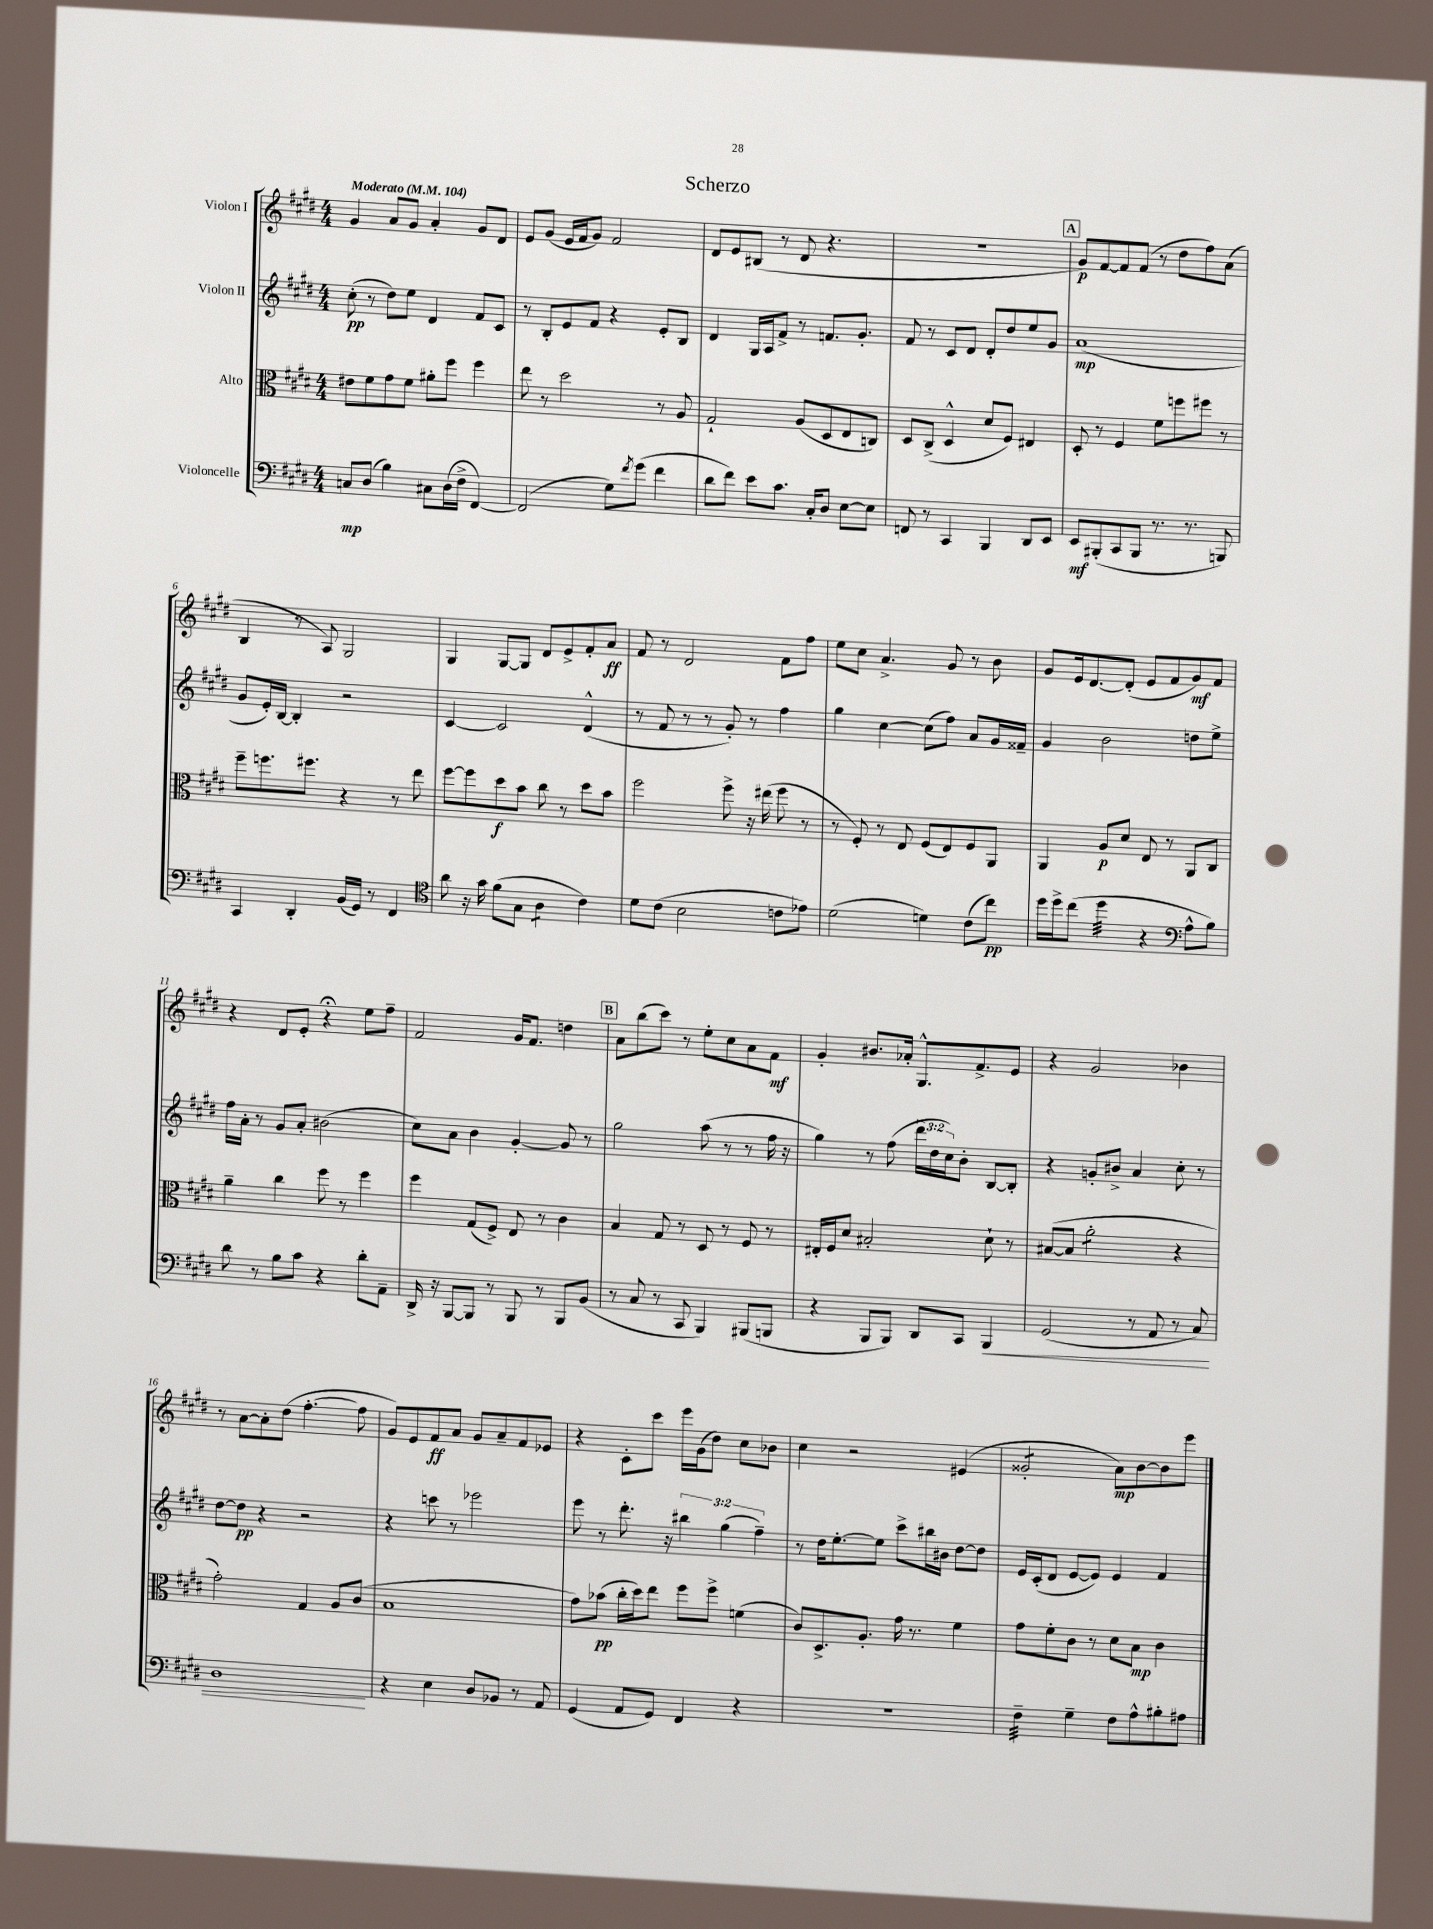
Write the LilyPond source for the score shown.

\header { title = "Scherzo" }
<<
\new StaffGroup <<
\new Staff = "s0" \with { instrumentName = "Violon I" } {
    \clef treble \key e \major \numericTimeSignature \time 4/4 \tempo "Moderato" 4 = 104
    gis'4 a'8 gis'8 a'4-. gis'8 dis'8 |
    e'8 gis'8( e'16 fis'16 gis'8) fis'2 |
    dis'8 e'8 bis8( r8 dis'8 r4. |
    R1 |
    \mark \markup { \box "A" } gis'8\p) fis'8~ fis'8 fis'8( r8 dis''8 fis''8) a'8( |
    b4 r8 a8) gis2 |
    gis4 gis8~ gis8 dis'8 e'8-> fis'8-. a'8\ff |
    fis'8 r8 dis'2 fis'8 fis''8 |
    e''8 cis''8 a'4.-> gis'8 r8 b'8 |
    gis'8 e'16 dis'8.~ dis'8-.( e'8 fis'8 gis'8\mf) fis'8 |
    r4 dis'8 e'8-. r4\fermata e''8 fis''8-- |
    fis'2 gis'16 fis'8. d''4 |
    \mark \markup { \box "B" } a'8 b''8( cis'''8) r8 e''8-. cis''8 a'8 fis'8\mf |
    gis'4-. bis'8. aes'16-. gis8.-^ fis'8.-> e'8 |
    r4 gis'2 bes'4 |
    r8 a'8~ a'8-. dis''8( fis''4.~-. fis''8 |
    gis'8) e'8 fis'8\ff a'8 gis'8 a'8-- fis'8 ees'8 |
    r4 cis'8-. cis'''8 e'''16 gis'16( dis''8) cis''8 bes'8 |
    cis''4 r2 eis'4( |
    gisis'2:8-. a'8\mp) b'8~ b'8 e'''8 \bar "|." |
}
\new Staff = "s1" \with { instrumentName = "Violon II" } {
    \clef treble \key e \major \numericTimeSignature \time 4/4 \override Staff.TupletNumber.text = #tuplet-number::calc-fraction-text
    cis''8-.\pp( r8 dis''8) e''8 dis'4 fis'8 cis'8 |
    r8 b8-. e'8 fis'8 r4 e'8-. b8 |
    dis'4 gis16 a16 fis'8-> r8 f'8. gis'8.-. |
    fis'8 r8 cis'8 dis'8 dis'8-. dis''8 e''8 gis'8 |
    \mark \markup { \box "A" } a'1\mp( |
    gis'8 e'16-.) b16~ b4-. r2 |
    cis'4~ cis'2 dis'4-^( |
    r8 fis'8 r8 r8 gis'8-.) r8 fis''4 |
    gis''4 cis''4~ cis''8( fis''8) a'8 gis'16 fisis'16-- |
    gis'4 b'2 d''8 e''8-> |
    fis''16 a'16-. r8 gis'8 a'8-. bis'2( |
    cis''8) a'8 b'4 gis'4~-. gis'8 r8 |
    \mark \markup { \box "B" } gis''2 a''8( r8 r8 fis''16 r16 |
    gis''4) r8 fis''8( \tuplet 3/2 { dis'''16 dis''16 cis''16) } b'8-. b8~ b8-. |
    r4 g'8-. bis'8-> a'4 cis''8-. r8 |
    dis''8~ dis''8\pp r4 r2 |
    r4 c'''8 r8 ees'''2 |
    e'''8 r8 dis'''8.-. r16 \tuplet 3/2 { bis''4 gis''4( fis''4--) } |
    r8 dis''16 e''8.~-. e''8 cis'''8-> bis''16 bis'16 dis''8~ dis''8 |
    e'16 cis'16-.( dis'8 e'8~ e'8) e'4 fis'4 \bar "|." |
}
\new Staff = "s2" \with { instrumentName = "Alto" } {
    \clef alto \key e \major \numericTimeSignature \time 4/4
    eis'8 fis'8 gis'8 fis'8 ais'8-. fis''8 fis''4 |
    e''8 r8 dis''2 r8 a8 |
    gis2-! a8( dis8 e8 c8) |
    dis8 cis8->( dis4-^ dis'8 fis8) eis4 |
    \mark \markup { \box "A" } dis8-. r8 fis4 fis'8 f''8 fis''8 r8 |
    fis''8-- f''8. fis''8. r4 r8 e''8 |
    fis''8~ fis''8 dis''8\f b'8 cis''8 r8 dis''8 b'8 |
    fis''2 fis''8-> r16 eis''16( fis''8 r8 |
    r8 fis8-.) r8 e8 fis8( e8) fis8 a,8 |
    a,4 a8\p dis'8 e8 r8 a,8 cis8 |
    a'4-- cis''4 fis''8 r8 fis''4 |
    fis''4 gis8( fis8->) e8 r8 cis'4 |
    \mark \markup { \box "B" } b4 gis8 r8 dis8 r8 fis8 r8 |
    eis16-. fis16 dis'8 bis2-. dis'8-! r8 |
    bis8~( bis8 a'2:8-. r4 |
    gis'2-.) gis4 a8 cis'8( |
    b1 |
    gis'8) bes'8\pp( cis''16-. dis''16) e''8 fis''8 fis''8-> f'4( |
    cis'8) dis8.-> a8.-. gis'16 r8. fis'4 |
    gis'8 fis'8-. cis'8 r8 dis'8 b8\mp cis'4 \bar "|." |
}
\new Staff = "s3" \with { instrumentName = "Violoncelle" } {
    \clef bass \key e \major \numericTimeSignature \time 4/4
    c8\mp dis8( b4) cis8 dis16( fis16-> fis,4~) |
    fis,2( gis8) \acciaccatura { fis'8 } gis'8( fis'4 |
    dis'8 fis'8) e'8 cis'8. cis16-. dis8 e8~ e8 |
    f,8 r8 cis,4 b,,4 dis,8 e,8 |
    \mark \markup { \box "A" } e,8\mf bis,,8-.( cis,8 bis,,8 r8. r8. b,,8) |
    cis,4 dis,4-. b,16( gis,16) r8 fis,4 |
    \clef tenor a'8 r16 gis'16 fis'8( gis8 a4:8 cis'4) |
    dis'8 cis'8( b2 c'8 ees'8) |
    dis'2( d'4) cis'8( cis''8\pp) |
    dis''16 dis''16-> cis''8( dis''4:32 r4 \clef bass a8-^ b8) |
    dis'8 r8 b8 cis'8 r4 dis'8-. a,8-- |
    dis,16-> r16 b,,8~ b,,8 r8 b,,8 r8 b,,8 b,8( |
    \mark \markup { \box "B" } r8 cis8 r8 cis,8 b,,4) bis,,8( b,,8 |
    r4 b,,8 b,,8) dis,8 cis,8 b,,4\< |
    gis,2( r8 a,8 r8 cis8) |
    dis1\! |
    r4 e4 dis8 bes,8 r8 a,8 |
    gis,4( a,8 gis,8) fis,4 r4 |
    R1 |
    fis4:32-- gis4-- fis8 a8-^ bis8-. ais8 \bar "|." |
}
>>
>>
